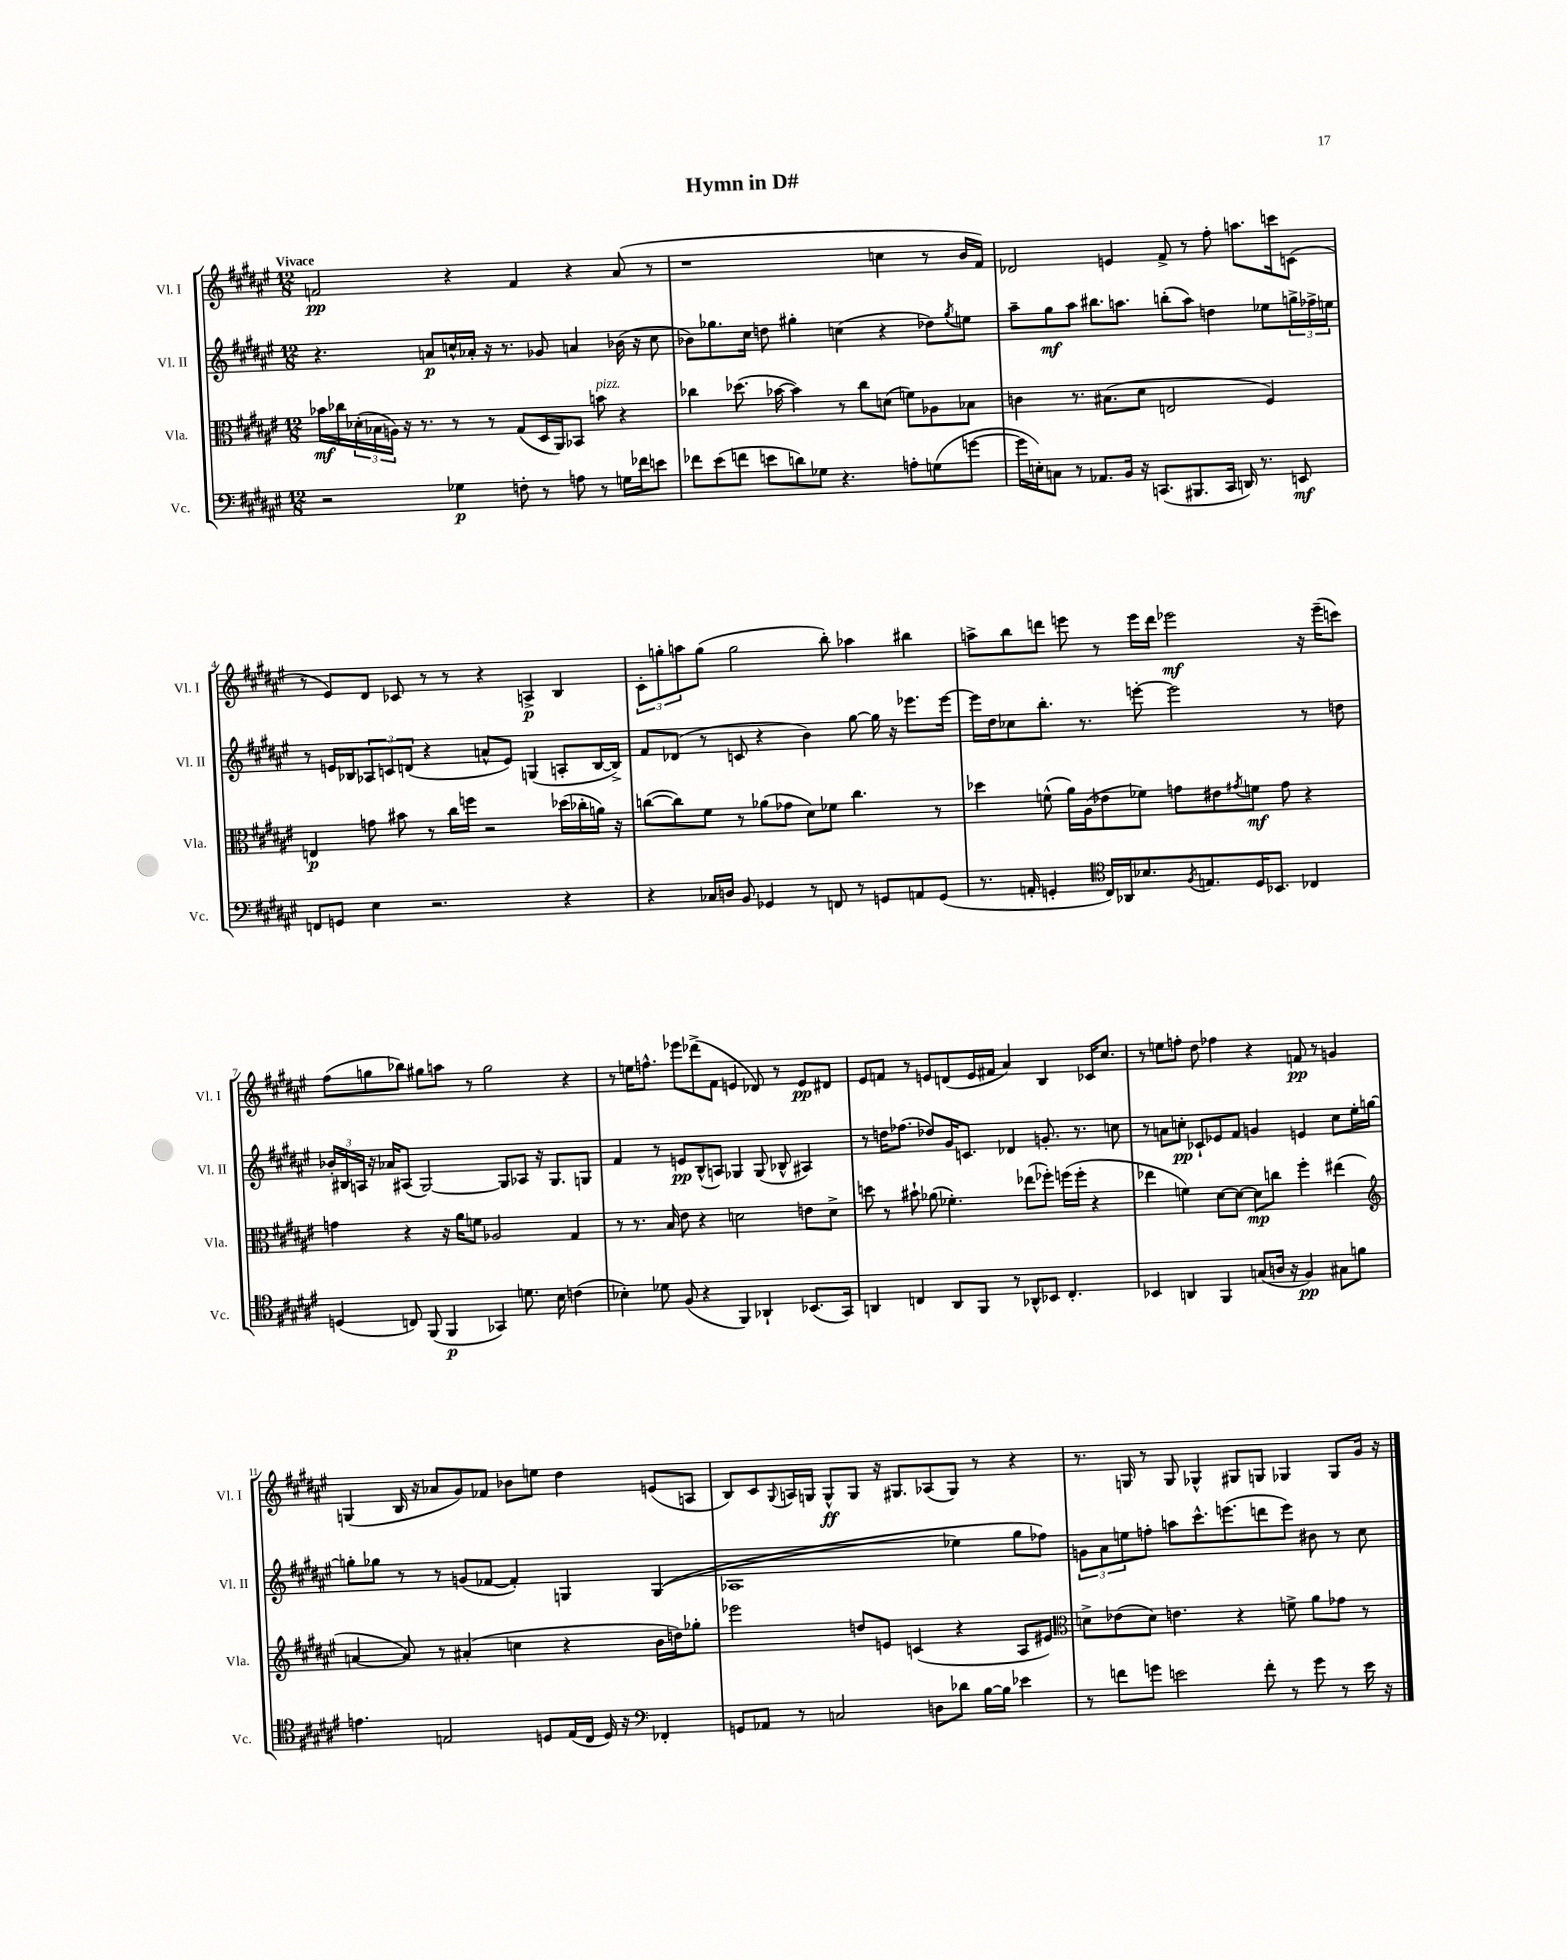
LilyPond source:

\header { title = "Hymn in D#" }
<<
\new StaffGroup <<
\new Staff = "s0" \with { instrumentName = "Vl. I" shortInstrumentName = "Vl. I" } {
    \clef treble \key fis \major \numericTimeSignature \time 12/8 \tempo "Vivace"
    f'2\pp r4 f'4 r4 ais'8( r8 |
    r1 c''4 r8 b'16 fis'16) |
    des'2 e'4 fis'8-> r8 fis''8-. a''8. c'''16 c'8( |
    r8 eis'8) dis'8 ces'8 r8 r8 r4 a4->\p b4 |
    \tuplet 3/2 { cis'8-. g''8-. a''8 } g''8( g''2 b''8-.) aes''4 bis''4 |
    a''8-> b''8 d'''8 e'''8 r8 e'''16 d'''16 ees'''2\mf r16 ees'''16--( c'''8) |
    fis''8( g''8 bes''8) gis''8 a''8 r8 gis''2 r4 |
    r8 e''16 f''8.-^ ees'''8 des'''8->( fis'8 e'4 des'8) r8 e'8\pp dis'8 |
    eis'8 f'8 r8 e'8 d'8( e'16 fis'16 ais'4) b4 ces'16 cis''8. |
    r8 e''8 f''8-. dis''8 fes''4 r4 f'8\pp r8 g'4 |
    g4( b16 r16 aes'8 gis'8) fes'8 bes'8 e''8 dis''4 e'8( a8 |
    b8) cis'8 \appoggiatura { gis8 } a16 g16 g8-^\ff g8 r16 gis8. aes8( gis8) r8 r4 |
    r8. g16 r8 g8 ges4-^ gis8 g8 ges4 ges8 gis'16 r16 \bar "|." |
}
\new Staff = "s1" \with { instrumentName = "Vl. II" shortInstrumentName = "Vl. II" } {
    \clef treble \key fis \major \numericTimeSignature \time 12/8
    r4. a'8\p c''16-^ aes'16-. r16 r8. ges'8 a'4 bes'16( r16 c''8 |
    bes'8) ges''8. cis''16 d''8 gis''4-. c''4( r4 des''8) \acciaccatura { gis''8 } e''8 |
    ais''8-- gis''8\mf ais''8 bis''8. a''8. b''8-.( a''8) d''4 ees''8 \tuplet 3/2 { g''16-> fes''16-> e''16 } |
    r8 e'16 bes16 \tuplet 3/2 { aes8 c'8 d'8( } r4 a'8-^ e'8) g4( a8-. bes16~ bes16->) |
    fis'8 des'8( r8 c'8 r4 b'4) gis''8~ gis''16 r16 ees'''8. ees'''16~ |
    ees'''16 dis''16 ces''8 b''8.-. r8. e'''8~-. e'''2 r8 d''8 |
    \tuplet 3/2 { bes'16-. bis16 a16 } r16 aes'16 ais8( gis2~) gis8 aes8 r16 gis8. g8 |
    fis'4 r8 e'8\pp b8-^( a8) ges4 ges8( bes8-^ ais4) |
    r8 d''16 fes''8.( des''8) gis'16 c'8. des'4 g'8.-. r8. c''8 |
    r8 a'8 c''8-.\pp ces'8-! ees'8 fis'8 g'4 e'4 c''8 eis''16-. g''16~ |
    g''8-. ges''8 r8 r8 g'8( fes'8~ fes'4-.) g4 g4(\( |
    aes1 ees''4) gis''8 fes''8\) |
    \tuplet 3/2 { g'8 ais'8 e''8 } f''8-. a''8 cis'''8.-^ e'''8.( d'''8 e'''8) bis'8 r8 cis''8 \bar "|." |
}
\new Staff = "s2" \with { instrumentName = "Vla." shortInstrumentName = "Vla." } {
    \clef alto \key fis \major \numericTimeSignature \time 12/8
    bes'16\mf ces''16 \tuplet 3/2 { des'16-.( bes16 a16) } r16 r8. r8 r8 gis8( dis16 ais,16) bes,8 b'8^\markup { \italic "pizz." } r4 |
    ces''4 des''8.( bes'16~ bes'4) r8 ces''8 d'8( f'8) aes8 bes8 |
    c'4 r8. bis8.( dis'8 e2 fis4) |
    e4\p g'8 bis'8 r8 cis''16 f''16 r2 des''16( ces''16-. a'16) r16 |
    c''8~( c''8) fis'8 r8 aes'8( ges'8 dis'8) fes'8 c''4. r8 |
    des''4 f'8-^( ais'16) ais16( ees'8 fes'8) g'8 eis'8 \acciaccatura { gis'8 } f'8\mf gis'8 r4 |
    g'4 r4 r16 ais'16 f'8 aes2 gis4 |
    r8 r8. b16 eis'8 r4 d'2 e'8 d'8-> |
    d''8 r8 bis'8-! aes'8( fes'4.-.) ees''8( fes''8-.) f''16( f''16-. r4 |
    ees''4 f'4) dis'8~ dis'8~ dis'8\mp c''8 fis''4-. eis''4( |
    \clef treble a'4~ a'8) r8 ais'4-.( c''4 r4 b'16 d''16) ges''8-. |
    ees'''2 d''8 e'8 c'4( r4 ais8 eis'8) |
    \clef alto d'8-> ees'8( d'8) e'4. r4 f'8-> ais'8 ges'8 r8 \bar "|." |
}
\new Staff = "s3" \with { instrumentName = "Vc." shortInstrumentName = "Vc." } {
    \clef bass \key fis \major \numericTimeSignature \time 12/8
    r2 ges4\p f8-. r8 a8 r8 g16 fes'16 e'8 |
    fes'8 eis'8( f'8 e'8 d'8) ges8 r4. a8-. g8( g'8~ |
    g'16 e16-.) c8 r8 aes,8. b,16 r16 c,8.( bis,,8. c,16 d,16) r8. e,8\mf |
    f,8 g,8 eis4 r2. r4 |
    r4 ces16 d16 b,8 ges,4 r8 f,8 r8 g,8 a,8 g,8( |
    r8. a,16-. g,4-. \clef tenor cis16) aes,16 bes8. \acciaccatura { fis8 } e8. dis16 bes,8. ces4 |
    d4( c8) fis,8( fis,4\p ges,4) d'8. b16 c'4( |
    bes4-.) des'8 fis8( r4 fis,4) aes,4-! bes,8.( gis,16) |
    a,4 c4 a,8 fis,8 r8 aes,8-^ bes,8 c4.-. |
    bes,4 a,4 fis,4 g8( a16 r16 fis4\pp) gis8 f'8 |
    e'4. e2 d8 e16( cis16 d16) r16 \clef bass fes,4-. |
    g,8 aes,8 r8 c2 d8 des'8 b16~ b16 ees'4 |
    r8 f'8 g'8 e'2 f'8-. r8 g'8 r8 e'16 r16 \bar "|." |
}
>>
>>
